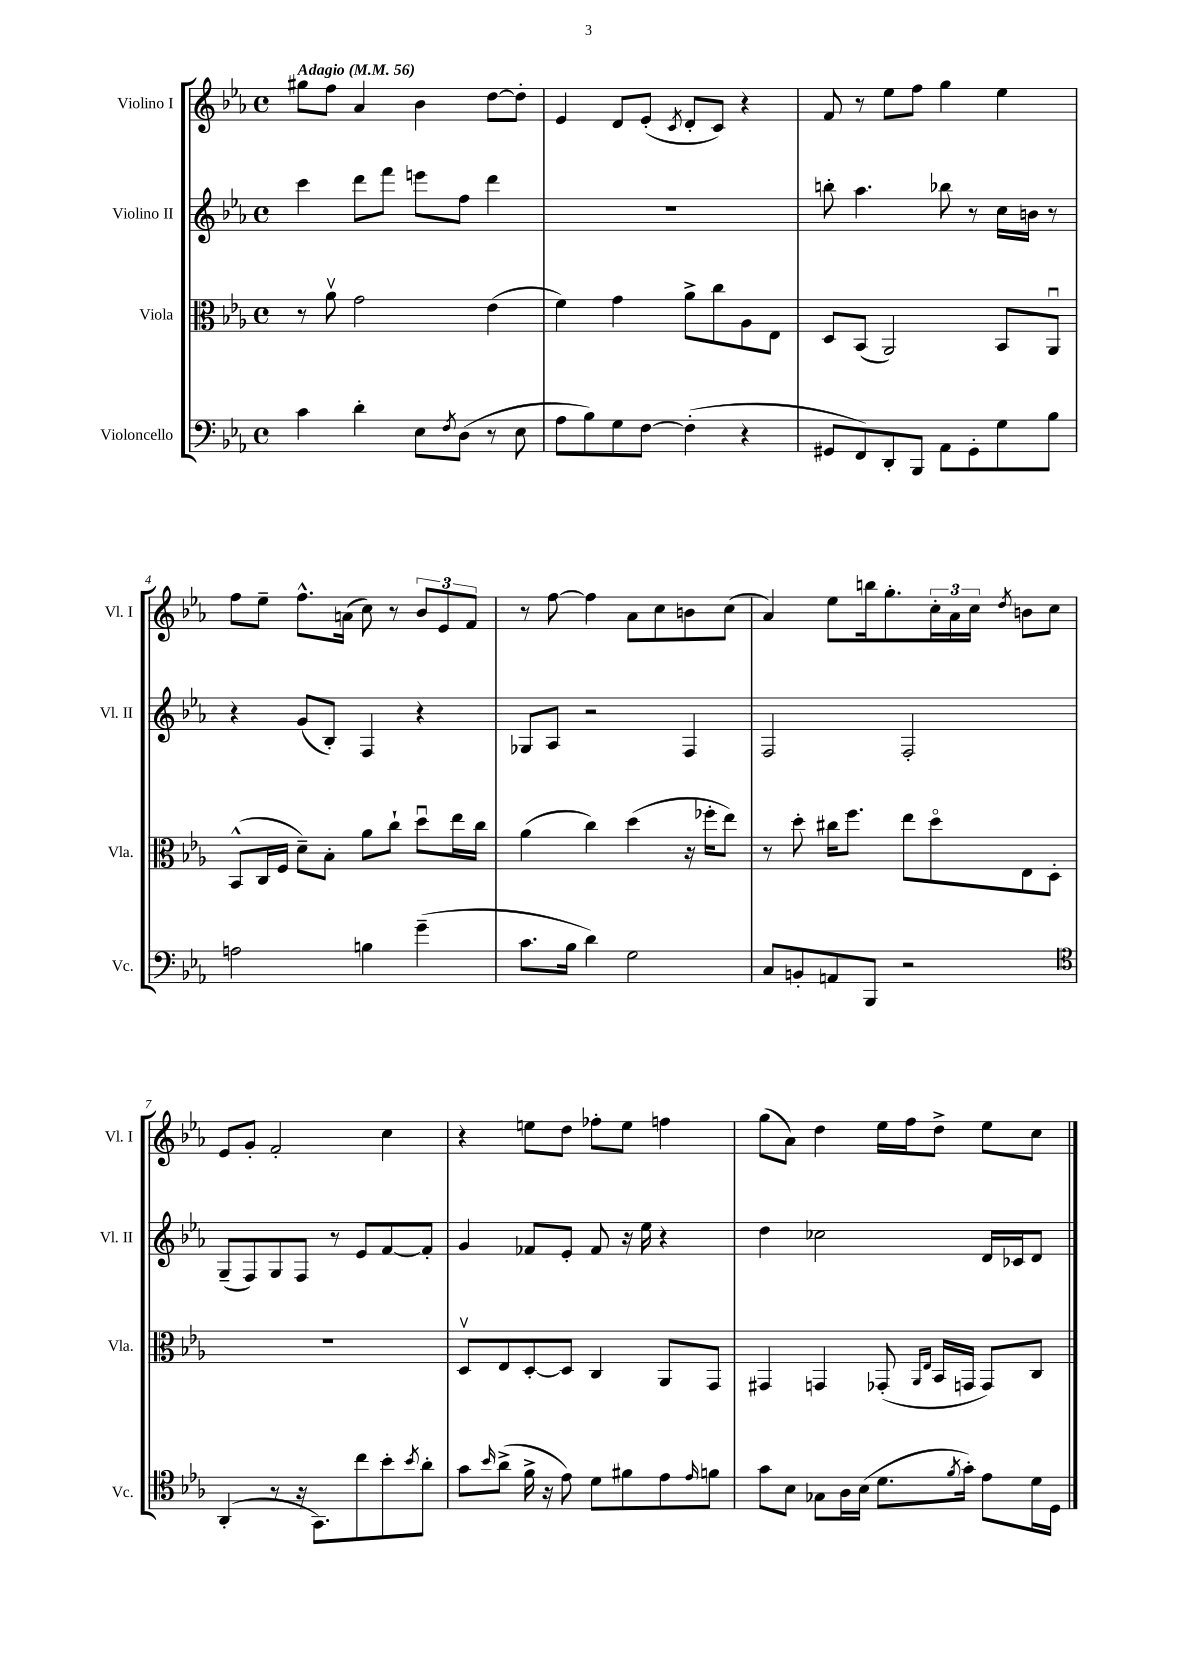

**kern	**kern	**kern	**kern
*part4	*part3	*part2	*part1
*staff4	*staff3	*staff2	*staff1
*I"Violoncello	*I"Viola	*I"Violino II	*I"Violino I
*I'Vc.	*I'Vla.	*I'Vl. II	*I'Vl. I
*clefF4	*clefC3	*clefG2	*clefG2
*k[b-e-a-]	*k[b-e-a-]	*k[b-e-a-]	*k[b-e-a-]
*M4/4	*M4/4	*M4/4	*M4/4
*met(c)	*met(c)	*met(c)	*met(c)
*MM56	*MM56	*MM56	*MM56
=1	=1	=1	=1
!	!	!	!LO:TX:a:B:t=Adagio
4c\	8r	4ccc\	8gg#X\L
.	8a-v\	.	8ff\J
4d'\	2g\	8ddd\L	4a-/
.	.	8fff\J	.
8E-\L	.	8eeen\L	4b-\
8qF/	.	.	.
(8D\J	.	8ff\J	.
8r	(4e-\	4ddd\	[8dd\L
8E-\	.	.	8dd'\J]
=2	=2	=2	=2
8A-\L	4f\)	1r	4e-/
8B-\)	.	.	.
8G\	4g\	.	8d/L
[8F\J	.	.	(8e-'/J
.	.	.	8qc/
(4F'\]	8a-^\L	.	8d'/L
.	8cc\	.	8c/J)
4r	8A-\	.	4r
.	8E-\J	.	.
=3	=3	=3	=3
8GG#X/L	8D/L	8bbn'\	8f/
8FF/)	(8BB-/J	4.aa-\	8r
8DD'/	2AA-/)	.	8ee-\L
8BBB-/J	.	.	8ff\J
8AA-\L	.	8bb-X\	4gg\
8GG#'\	.	8r	.
8G\	8BB-/L	16cc\LL	4ee-\
.	.	16bn\JJ	.
8B-\J	8AA-u/J	8r	.
!!LO:LB:g=z
=4	=4	=4	=4
2An\	(8BB-^^/L	4r	8ff\L
.	16C/L	.	8ee-~\J
.	16F/JJ	.	.
.	8d~\L)	(8g/L	8.ff^^\L
.	8B-'\J	8B-'/J)	.
.	.	.	(16an\Jk
4Bn\	8a-\L	4F/	8cc\)
.	8cc`\J	.	8r
(4g~\	8ddu\L	4r	12b-/L
.	.	.	12e-/
.	16ee-\L	.	.
.	.	.	12f/J
.	16cc\JJ	.	.
=5	=5	=5	=5
8.c\L	(4a-\	8G-X/L	8r
.	.	8A-/J	[8ff\
16B-\Jk	.	.	.
4d\)	4cc\)	2r	4ff\]
2G\	(4dd\	.	8a-\L
.	.	.	8cc\
.	16r	4F/	8bn\
.	16ff-X'\KL	.	.
.	8ee-\J)	.	(8cc\J
=6	=6	=6	=6
8C/L	8r	2F/	4a-/)
8BBn'/	8dd'\	.	.
8AAn/	16cc#X\KL	.	8ee-\L
.	8.ff\J	.	.
8BBB-/J	.	.	16bbn\k
.	.	.	8.gg'\
2r	8ee-\L	2F'/	.
.	8dd\	.	24cc'\L
.	.	.	24a-\
.	.	.	24cc\JJ
.	.	.	8qdd/
.	8E-\	.	8bn\L
.	8D'\J	.	8cc\J
!!LO:LB:g=z
=7	=7	=7	=7
*clefC4	*	*	*
(4AA-'/	1r	(8G~/L	8e-/L
.	.	8F/)	8g'/J
8r	.	8G/	2f'/
16r	.	8F/J	.
8.GG\L)	.	.	.
.	.	8r	.
8cc\	.	8e-/L	.
8b-'\	.	[8f/	4cc\
8qb-/	.	.	.
8a-'\J	.	8f'/J]	.
=8	=8	=8	=8
8g\L	8Dv/L	4g/	4r
16qqb-/	.	.	.
(8a-^\J	8E-/	.	.
16f^\	[8D'/	8f-X/L	8een\L
16r	.	.	.
8e-\)	8D/J]	8e-'/J	8dd\J
8d\L	4C/	8f-/	8ff-X'\L
8f#X\	.	16r	8ee\J
.	.	16ee-\	.
8e-\	8AA-/L	4r	4ffn\
16qqe-/	.	.	.
8fn\J	8GG/J	.	.
=9	=9	=9	=9
8g\L	4GG#X/	4dd\	(8gg\L
8B-\J	.	.	8a-\J)
8G-X\L	4GGn/	2cc-X\	4dd\
16A-\L	.	.	.
(16B-\JJ	.	.	.
8.d\L	(8GG-X'/	.	16ee-\LL
.	.	.	16ff\J
.	16qqAA-/LL	.	.
.	16qqE-/JJ	.	.
.	16BB-/LL	.	8dd^\J
8qf/	.	.	.
16g'\Jk)	16GGn/JJ	.	.
8e-\L	8GG/L)	16d/LL	8ee-\L
.	.	16c-X/J	.
16d\L	8C/J	8d/J	8cc\J
16D\JJ	.	.	.
==	==	==	==
*-	*-	*-	*-
